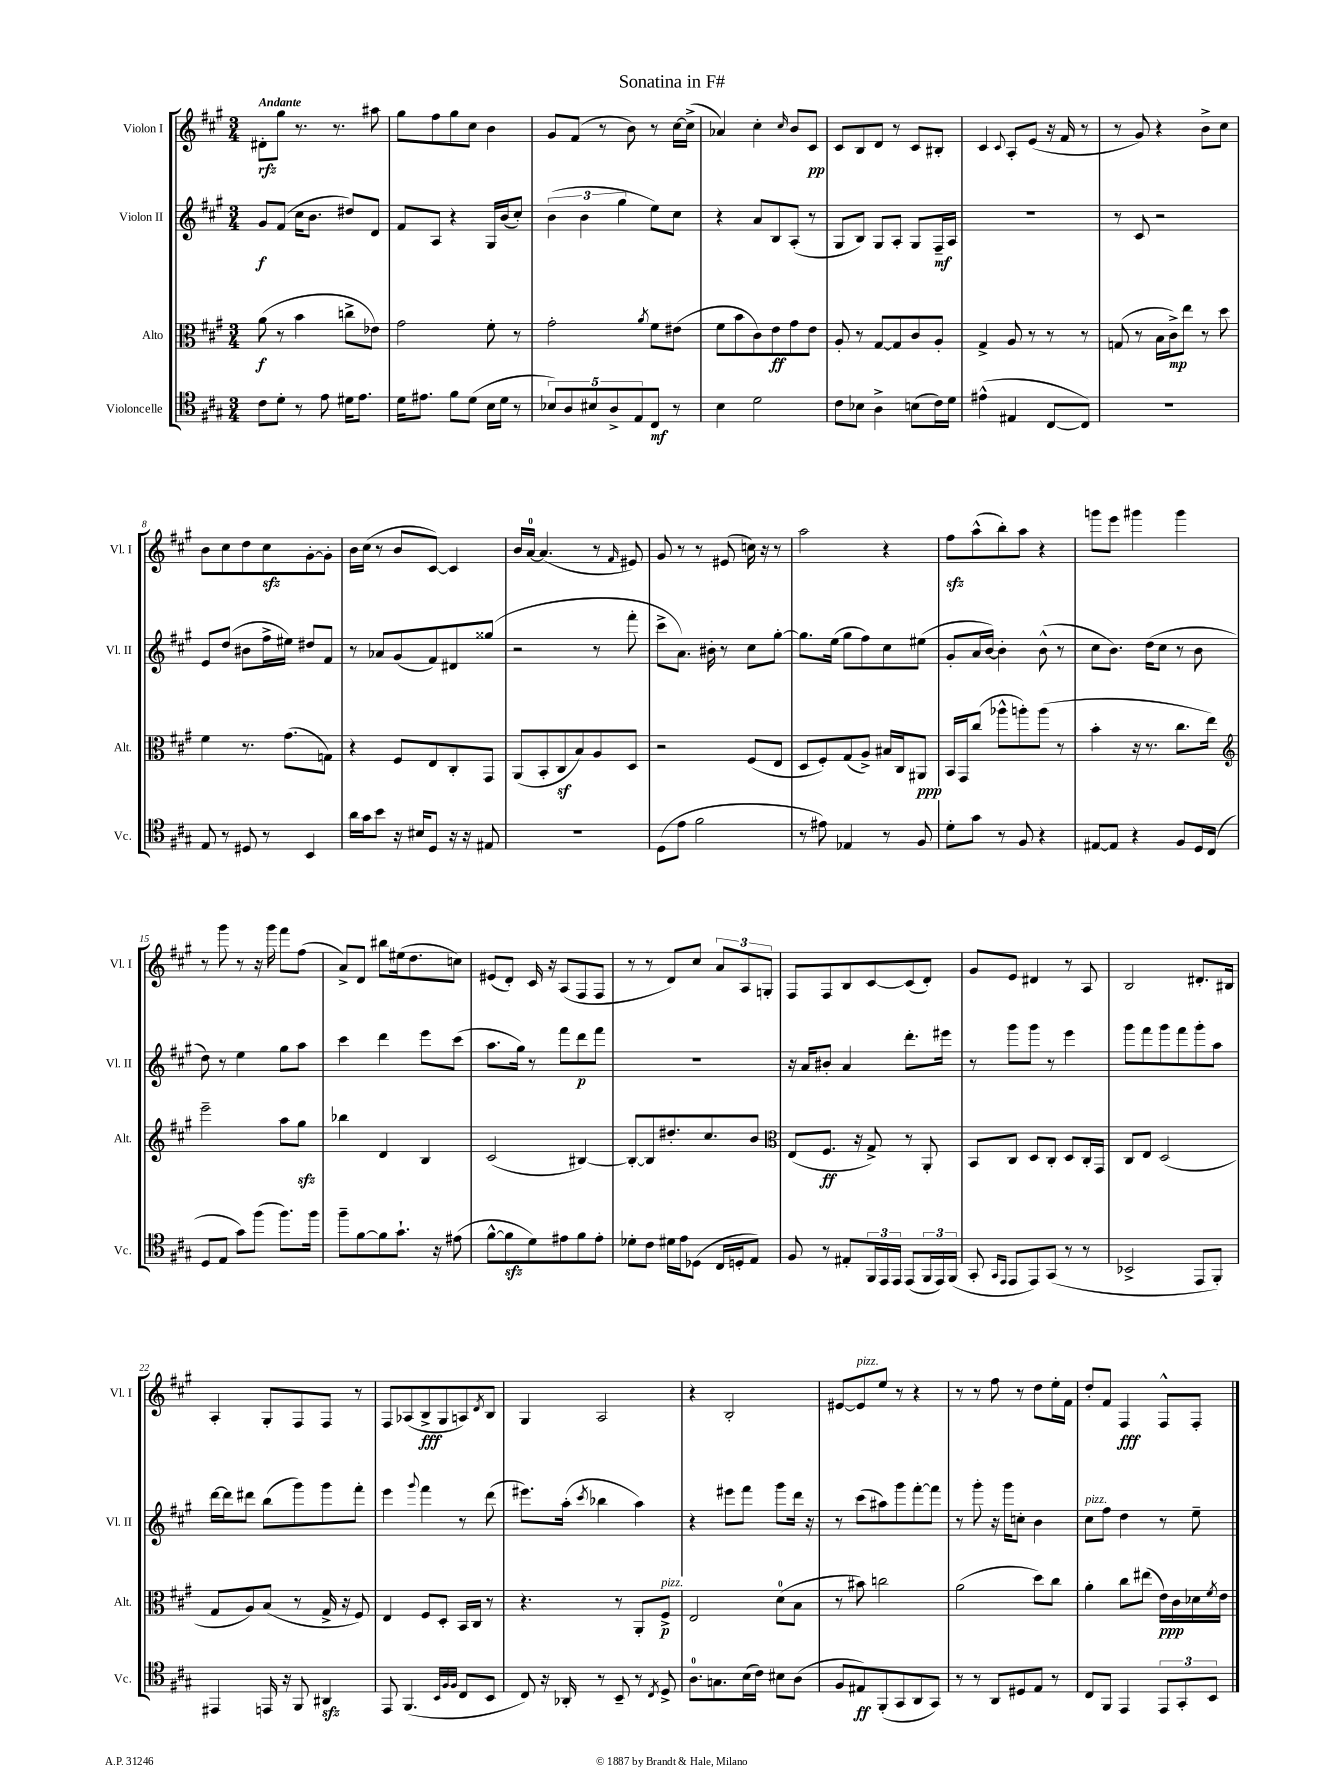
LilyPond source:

\header { title = "Sonatina in F#" }
<<
\new StaffGroup <<
\new Staff = "s0" \with { instrumentName = "Violon I" shortInstrumentName = "Vl. I" } {
    \clef treble \key a \major \numericTimeSignature \time 3/4 \tempo "Andante"
    dis'8-.\rfz gis''8 r8. r8. ais''8 |
    gis''8 fis''8 gis''8 cis''8 b'4 |
    gis'8 fis'8( r8 b'8) r8 cis''16~ cis''16->( |
    aes'4) cis''4-. \grace { cis''16 } b'8 cis'8\pp |
    cis'8 b8 d'8 r8 cis'8 bis8-. |
    cis'4 \appoggiatura { cis'8 } a8-. e'8( r16 fis'16 r8 |
    r8 gis'8) r4 b'8-> cis''8 |
    b'8 cis''8 d''8 cis''8\sfz gis'8~-. gis'8-. |
    b'16 cis''16( r8 b'8 cis'8~) cis'4 |
    b'16 a'16-0~ a'4.( r8 \grace { fis'16 } eis'8) |
    gis'8 r8 r8 eis'8( c''16) r16 r8 |
    a''2 r4 |
    fis''8\sfz a''8-^( b''8-.) a''8 r4 |
    g'''8 e'''8 gis'''4 gis'''4 |
    r8 gis'''8 r8 r16 gis'''16 fis'''8 fis''8( |
    a'8->) d'8 bis''8 eis''16( d''8. c''8) |
    eis'8( d'8-.) cis'16 r16 a8( fis8 fis8 |
    r8 r8 d'8) cis''8 \tuplet 3/2 { a'8 a8 g8-. } |
    fis8 fis8 b8 cis'8~ cis'8( d'8-.) |
    gis'8 e'8 dis'4 r8 a8 |
    b2 dis'8.-. bis16 |
    a4-. gis8-. fis8 fis8 r8 |
    fis8 aes8( b8->\fff gis8 a8) \acciaccatura { d'8 } b8 |
    gis4 a2 |
    r4 b2-. |
    eis'8~ eis'8^\markup { \italic "pizz." } e''8 r8 r4 |
    r8 r8 fis''8 r8 d''8 e''16-. fis'16 |
    d''8-. fis'8 fis4\fff fis8-^ fis8-. \bar "|." |
}
\new Staff = "s1" \with { instrumentName = "Violon II" shortInstrumentName = "Vl. II" } {
    \clef treble \key a \major \numericTimeSignature \time 3/4
    gis'8\f fis'8( cis''16 b'8. dis''8) d'8 |
    fis'8 a8 r4 gis16 b'16( cis''8-.) |
    \tuplet 3/2 { b'4( b'4 gis''4 } e''8) cis''8 |
    r4 a'8 b8 a8-.( r8 |
    gis8 b8) gis8 a8-. gis8 fis16--\mf a16 |
    R2. |
    r8 cis'8 r2 |
    e'8 d''8( bis'8 fis''16-> eis''16) dis''8 fis'8 |
    r8 aes'8 gis'8( fis'8) dis'8 gisis''8( |
    r2 r8 fis'''8-. |
    cis'''8-> a'8.) bis'16-. r8 cis''8 gis''8~-. |
    gis''8. e''16( gis''8 fis''8) cis''8 eis''8( |
    gis'8-. a'16 b'16~) b'4-. b'8-^( r8 |
    cis''8 b'8.) d''16( cis''8 r8 b'8 |
    d''8) r8 e''4 gis''8 a''8 |
    cis'''4 d'''4 e'''8 cis'''8( |
    a''8. gis''16) r8 fis'''8 d'''8\p fis'''8 |
    r2. |
    r16 a'16 bis'8-. a'4 d'''8.-. eis'''16 |
    r8 gis'''8 gis'''8 r8 e'''4 |
    gis'''8 fis'''8 gis'''8 fis'''8 gis'''8-. a''8 |
    d'''16~ d'''16 dis'''8 b''8( gis'''8) gis'''8 fis'''8-. |
    e'''4 \appoggiatura { gis'''8 } fis'''4 r8 d'''8( |
    eis'''8.) a''16-.( \acciaccatura { cis'''8 } bes''4 a''4) |
    r4 eis'''8 fis'''8 gis'''8 d'''16 r16 |
    r8 cis'''8( ais''8) gis'''8 fis'''8~-. fis'''8 |
    r8 gis'''8-. r16 gis'''16 c''8-. b'4 |
    cis''8^\markup { \italic "pizz." } fis''8 d''4 r8 e''8-- \bar "|." |
}
\new Staff = "s2" \with { instrumentName = "Alto" shortInstrumentName = "Alt." } {
    \clef alto \key a \major \numericTimeSignature \time 3/4
    a'8\f( r8 b'4 c''8-> ees'8) |
    gis'2 fis'8-. r8 |
    gis'2-. \acciaccatura { a'8 } fis'8 eis'8( |
    fis'8 b'8 cis'8) e'8\ff gis'8 e'8 |
    a8-. r8 gis8~ gis8 cis'8 a8-. |
    gis4-> a8 r8 r8 r8 |
    g8( r8 b16 cis'16->\mp) e''8 r8 d''8 |
    fis'4 r8. gis'8.( g8) |
    r4 fis8 e8 cis8-. gis,8 |
    a,8( b,8-. cis8\sf b8) a8 d8 |
    r2 fis8( e8 |
    d8 fis8-.) gis8( a8->) bis16 cis16 ais,8\ppp |
    b,16 gis,16 cis''8( aes''8-^ a''8-.) a''8( r8 |
    b'4-. r16 r8. cis''8. e''16) |
    \clef treble e'''2-- a''8 gis''8\sfz |
    bes''4 d'4 b4 |
    cis'2( bis4~) |
    bis8~-. bis8 dis''8.-. cis''8. b'8 |
    \clef alto e8( fis8.\ff r16 gis8->) r8 a,8-. |
    b,8 cis8 d8 cis8-. d8 cis16-. gis,16 |
    cis8 e8 d2( |
    gis8 a8) b8( r8 gis16-> r16 fis8) |
    e4 fis8 d8-. b,16 cis16 r8 |
    r4. r8 a,8-. fis8->\p^\markup { \italic "pizz." } |
    e2 d'8-0( b8 |
    r8 bis'8) c''2 |
    a'2( d''8) cis''8 |
    a'4-. cis''8 eis''8( e'16\ppp) cis'16 des'16 \acciaccatura { fis'8 } e'16 \bar "|." |
}
\new Staff = "s3" \with { instrumentName = "Violoncelle" shortInstrumentName = "Vc." } {
    \clef tenor \key a \major \numericTimeSignature \time 3/4
    cis'8 d'8-. r8 e'8 dis'16 e'8. |
    d'16 eis'8. fis'8 d'8( b16 d'16 r8 |
    \tuplet 5/4 { bes8) a8 bis8 a8-> e8 } cis8\mf r8 |
    b4 d'2 |
    cis'8 bes8 a4-> b8( cis'16) d'16 |
    eis'4-^( eis4 cis8~ cis8) |
    R2. |
    e8 r8 dis8 r8 b,4 |
    a'16 gis'16 b'8 r16 bis16 d8 r16 r16 eis8 |
    R2. |
    d8( e'8 fis'2 |
    r8 eis'8) ees4 r8 fis8 |
    d'8-. gis'8 r8 fis8 r4 |
    eis8~ eis8 r4 fis8 d16 cis16( |
    d8 e8 gis'8) fis''8( fis''8.) fis''16 |
    fis''8-- fis'8~ fis'8 gis'8.-! r16 eis'8( |
    fis'8~-^ fis'8\sfz d'8) eis'8 fis'8 eis'8-. |
    des'8-. cis'8 dis'16 e'16 des8( cis16 d16-. e8) |
    fis8 r8 eis8-. \tuplet 3/2 { fis,16 e,16 e,16 } e,8( \tuplet 3/2 { fis,16 e,16) fis,16( } |
    gis,8-. \grace { gis,16 e,16 } e,8 e,8) gis,8( r8 r8 |
    bes,2-> e,8 fis,8-.) |
    eis,4 e,16 r16 fis,8 ais,4\sfz |
    e,8 fis,4.( \grace { b,32 fis32 fis32 } cis8 b,8 |
    cis8) r16 aes,16-. r8 b,8-- r8 \acciaccatura { cis8 } d8-> |
    a8.-0 g8. b16( cis'16) bis8 a8( |
    fis8 eis8\ff) fis,8-.( gis,8 a,8 gis,8) |
    r8 r8 a,8 dis8 e8 r8 |
    cis8 fis,8 e,4 \tuplet 3/2 { e,8 gis,8-. b,8 } \bar "|." |
}
>>
>>
